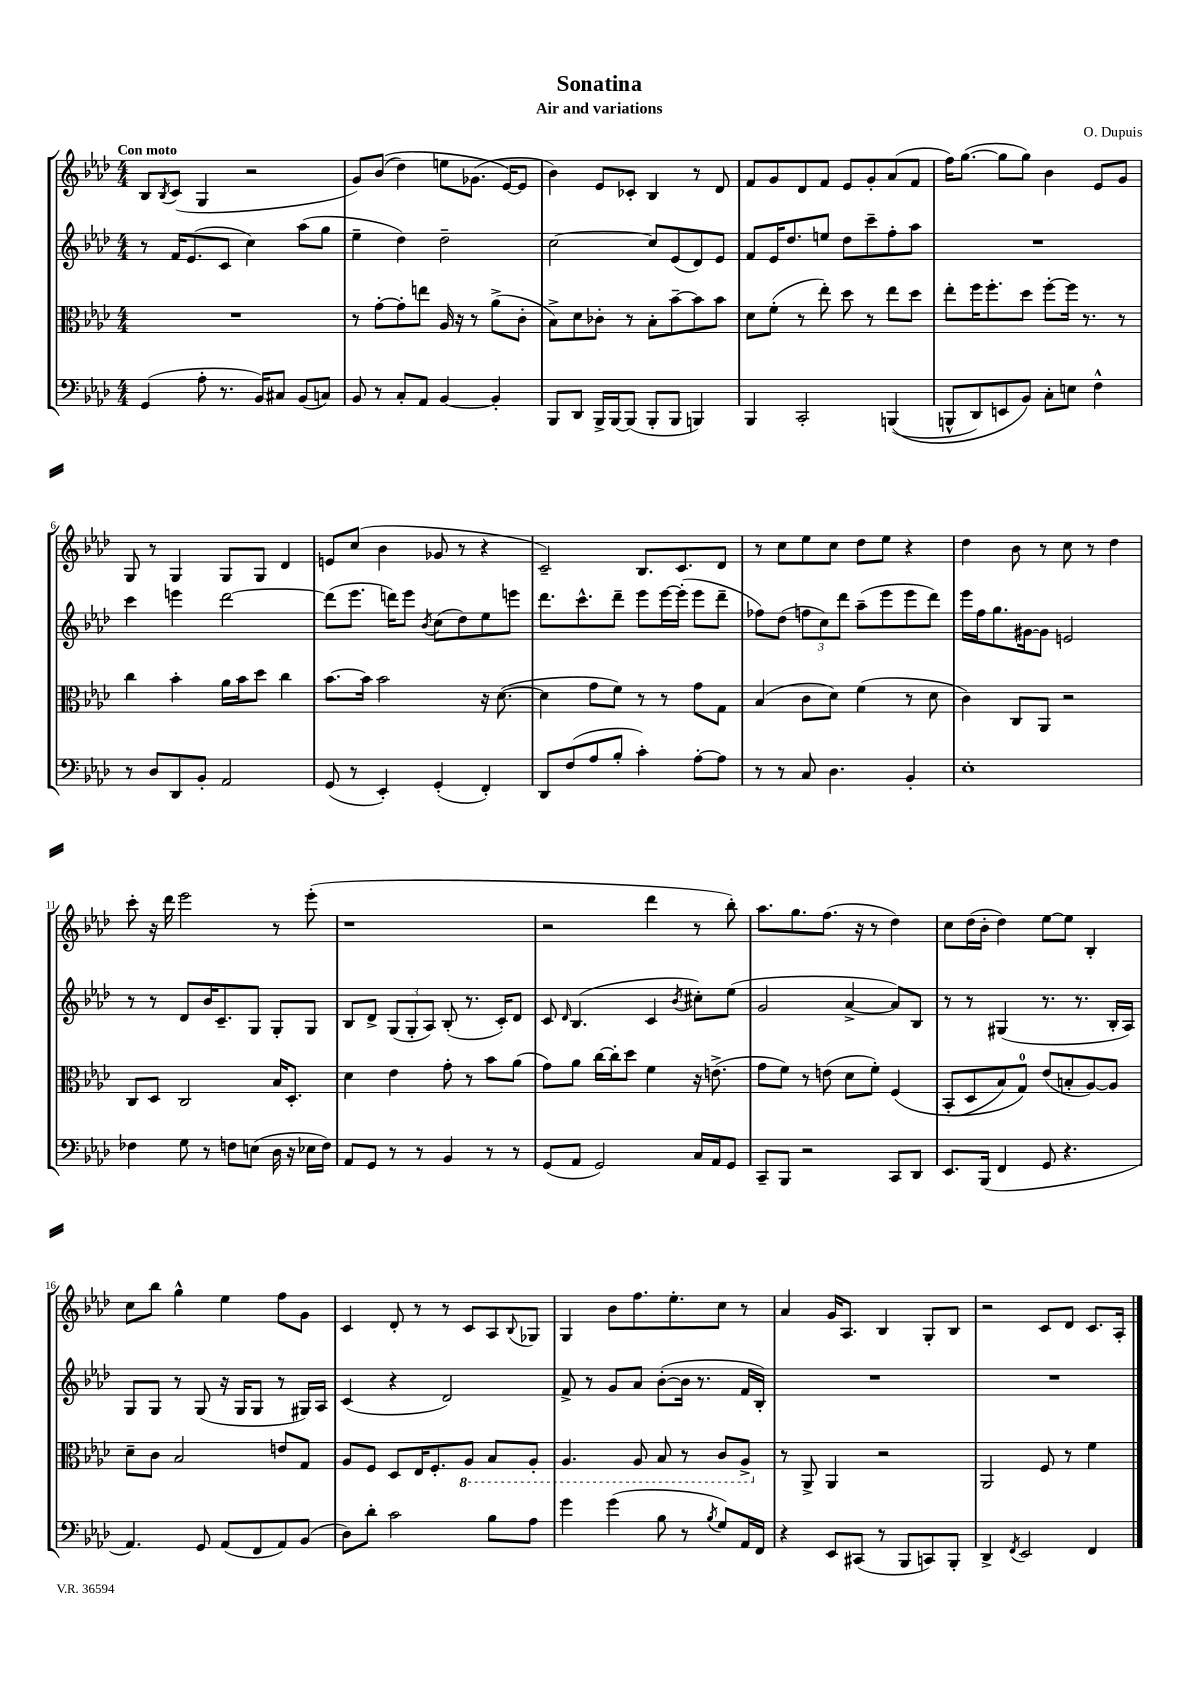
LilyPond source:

\header { title = "Sonatina" composer = "O. Dupuis" subtitle = "Air and variations" }
<<
\new StaffGroup <<
\new Staff = "s0" {
    \clef treble \key aes \major \numericTimeSignature \time 4/4 \tempo "Con moto"
    bes8 \acciaccatura { bes8 } c'8( g4 r2 |
    g'8) bes'8(\( des''4) e''8 ges'8.( ees'16~\) ees'8 |
    bes'4) ees'8 ces'8-. bes4 r8 des'8 |
    f'8 g'8 des'8 f'8 ees'8 g'8-. aes'8( f'8 |
    f''16) g''8.~( g''8 g''8) bes'4 ees'8 g'8 |
    g8 r8 g4 g8 g8 des'4 |
    e'8 c''8( bes'4 ges'8 r8 r4 |
    c'2--) bes8. c'8. des'8 |
    r8 c''8 ees''8 c''8 des''8 ees''8 r4 |
    des''4 bes'8 r8 c''8 r8 des''4 |
    c'''8-. r16 des'''16 ees'''2 r8 ees'''8-.( |
    r1 |
    r2 des'''4 r8 bes''8-.) |
    aes''8. g''8. f''8.( r16 r8 des''4) |
    c''8 des''16( bes'16-. des''4) ees''8~ ees''8 bes4-. |
    c''8 bes''8 g''4-^ ees''4 f''8 g'8 |
    c'4 des'8-. r8 r8 c'8 aes8 \appoggiatura { bes8 } ges8 |
    g4 bes'8 f''8. ees''8.-. c''8 r8 |
    aes'4 g'16 aes8. bes4 g8-. bes8 |
    r2 c'8 des'8 c'8. aes16-. \bar "|." |
}
\new Staff = "s1" {
    \clef treble \key aes \major \numericTimeSignature \time 4/4
    r8 f'16 ees'8.( c'8 c''4) aes''8( g''8 |
    ees''4-- des''4) des''2-- |
    c''2~ c''8 ees'8( des'8) ees'8 |
    f'8 ees'16 des''8. e''8 des''8 c'''8-- f''8-. aes''8 |
    R1 |
    c'''4 e'''4 des'''2~ |
    des'''8( ees'''8. d'''16) ees'''8 \acciaccatura { bes'8 } c''8( des''8) ees''8 e'''8 |
    des'''8. c'''8.-^ des'''8-- ees'''8 ees'''16~ ees'''16-.( ees'''8 des'''8-- |
    fes''8) des''8( \tuplet 3/2 { f''8 c''8) des'''8 } aes''8--( ees'''8 ees'''8 des'''8) |
    ees'''16 f''16 g''8. gis'16~ gis'8 e'2 |
    r8 r8 des'8 bes'16 c'8.-- g8 g8-. g8 |
    bes8 des'8-> \tuplet 3/2 { g8( g8-. aes8) } bes8-.( r8. c'16-.) des'8 |
    c'8 \grace { des'16 } bes4.( c'4 \acciaccatura { bes'8 } cis''8-.) ees''8( |
    g'2 aes'4~-> aes'8) bes8 |
    r8 r8 gis4( r8. r8. bes16-. aes16) |
    g8 g8 r8 g8( r16 g16 g8 r8 gis16) aes16 |
    c'4( r4 des'2) |
    f'8-> r8 g'8 aes'8 bes'8~-.( bes'16 r8. f'16 bes16-.) |
    R1 |
    R1 \bar "|." |
}
\new Staff = "s2" {
    \clef alto \key aes \major \numericTimeSignature \time 4/4
    R1 |
    r8 g'8~-. g'8-. e''8 aes16 r16 r8 aes'8->( c'8-. |
    bes8->) des'8 ces'8-. r8 bes8-. bes'8~-- bes'8 bes'8 |
    des'8 f'8-.( r8 ees''8-.) des''8 r8 ees''8 des''8 |
    ees''8-. f''16 f''8.-. des''8 f''8~-. f''16 r8. r8 |
    c''4 bes'4-. aes'16 bes'16 des''8 c''4 |
    bes'8.~ bes'16 bes'2 r16 des'8.~( |
    des'4 g'8 f'8) r8 r8 g'8 g8 |
    bes4( c'8 des'8) f'4( r8 des'8 |
    c'4) c8 aes,8 r2 |
    c8 des8 c2 bes16 des8.-. |
    des'4 ees'4 g'8-. r8 bes'8 aes'8( |
    g'8) aes'8 c''16~ c''16-. des''8 f'4 r16 e'8.->( |
    g'8 f'8) r8 e'8( des'8 f'8-.) f4\( |
    bes,8-.( des8 bes8) g8-0\) ees'8( b8-. aes8~) aes8 |
    des'8-- c'8 bes2 e'8 g8 |
    aes8 f8 des8 ees16 f8.-. \ottava #-1 aes,8 bes,8 aes,8-. |
    aes,4. aes,8 bes,8 r8 c8 aes,8-> \ottava #0 |
    r8 aes,8-> aes,4 r2 |
    aes,2 f8 r8 f'4 \bar "|." |
}
\new Staff = "s3" {
    \clef bass \key aes \major \numericTimeSignature \time 4/4
    g,4( aes8-. r8. bes,16) cis8 bes,8( c8) |
    bes,8 r8 c8-. aes,8 bes,4~ bes,4-. |
    bes,,8 des,8 bes,,16-> bes,,16~ bes,,8( bes,,8-. bes,,8 b,,4) |
    bes,,4 c,2-. b,,4(\( |
    b,,8-^ des,8) e,8 bes,8\) c8-. e8 f4-^ |
    r8 des8 des,8 bes,8-. aes,2 |
    g,8( r8 ees,4-.) g,4-.( f,4-.) |
    des,8 f8( aes8 bes8-. c'4-.) aes8~-. aes8 |
    r8 r8 c8 des4. bes,4-. |
    ees1-. |
    fes4 g8 r8 f8 e8( des16 r16 ees16 f16) |
    aes,8 g,8 r8 r8 bes,4 r8 r8 |
    g,8( aes,8 g,2) c16 aes,16 g,8 |
    c,8-- bes,,8 r2 c,8 des,8 |
    ees,8. bes,,16( f,4 g,8 r4. |
    aes,4.) g,8 aes,8( f,8 aes,8) bes,8( |
    des8) des'8-. c'2 bes8 aes8 |
    g'4 g'4( bes8 r8 \acciaccatura { bes8 } g8) aes,16 f,16 |
    r4 ees,8 cis,8( r8 bes,,8 c,8) bes,,8-. |
    des,4-> \acciaccatura { f,8 } ees,2 f,4 \bar "|." |
}
>>
>>
